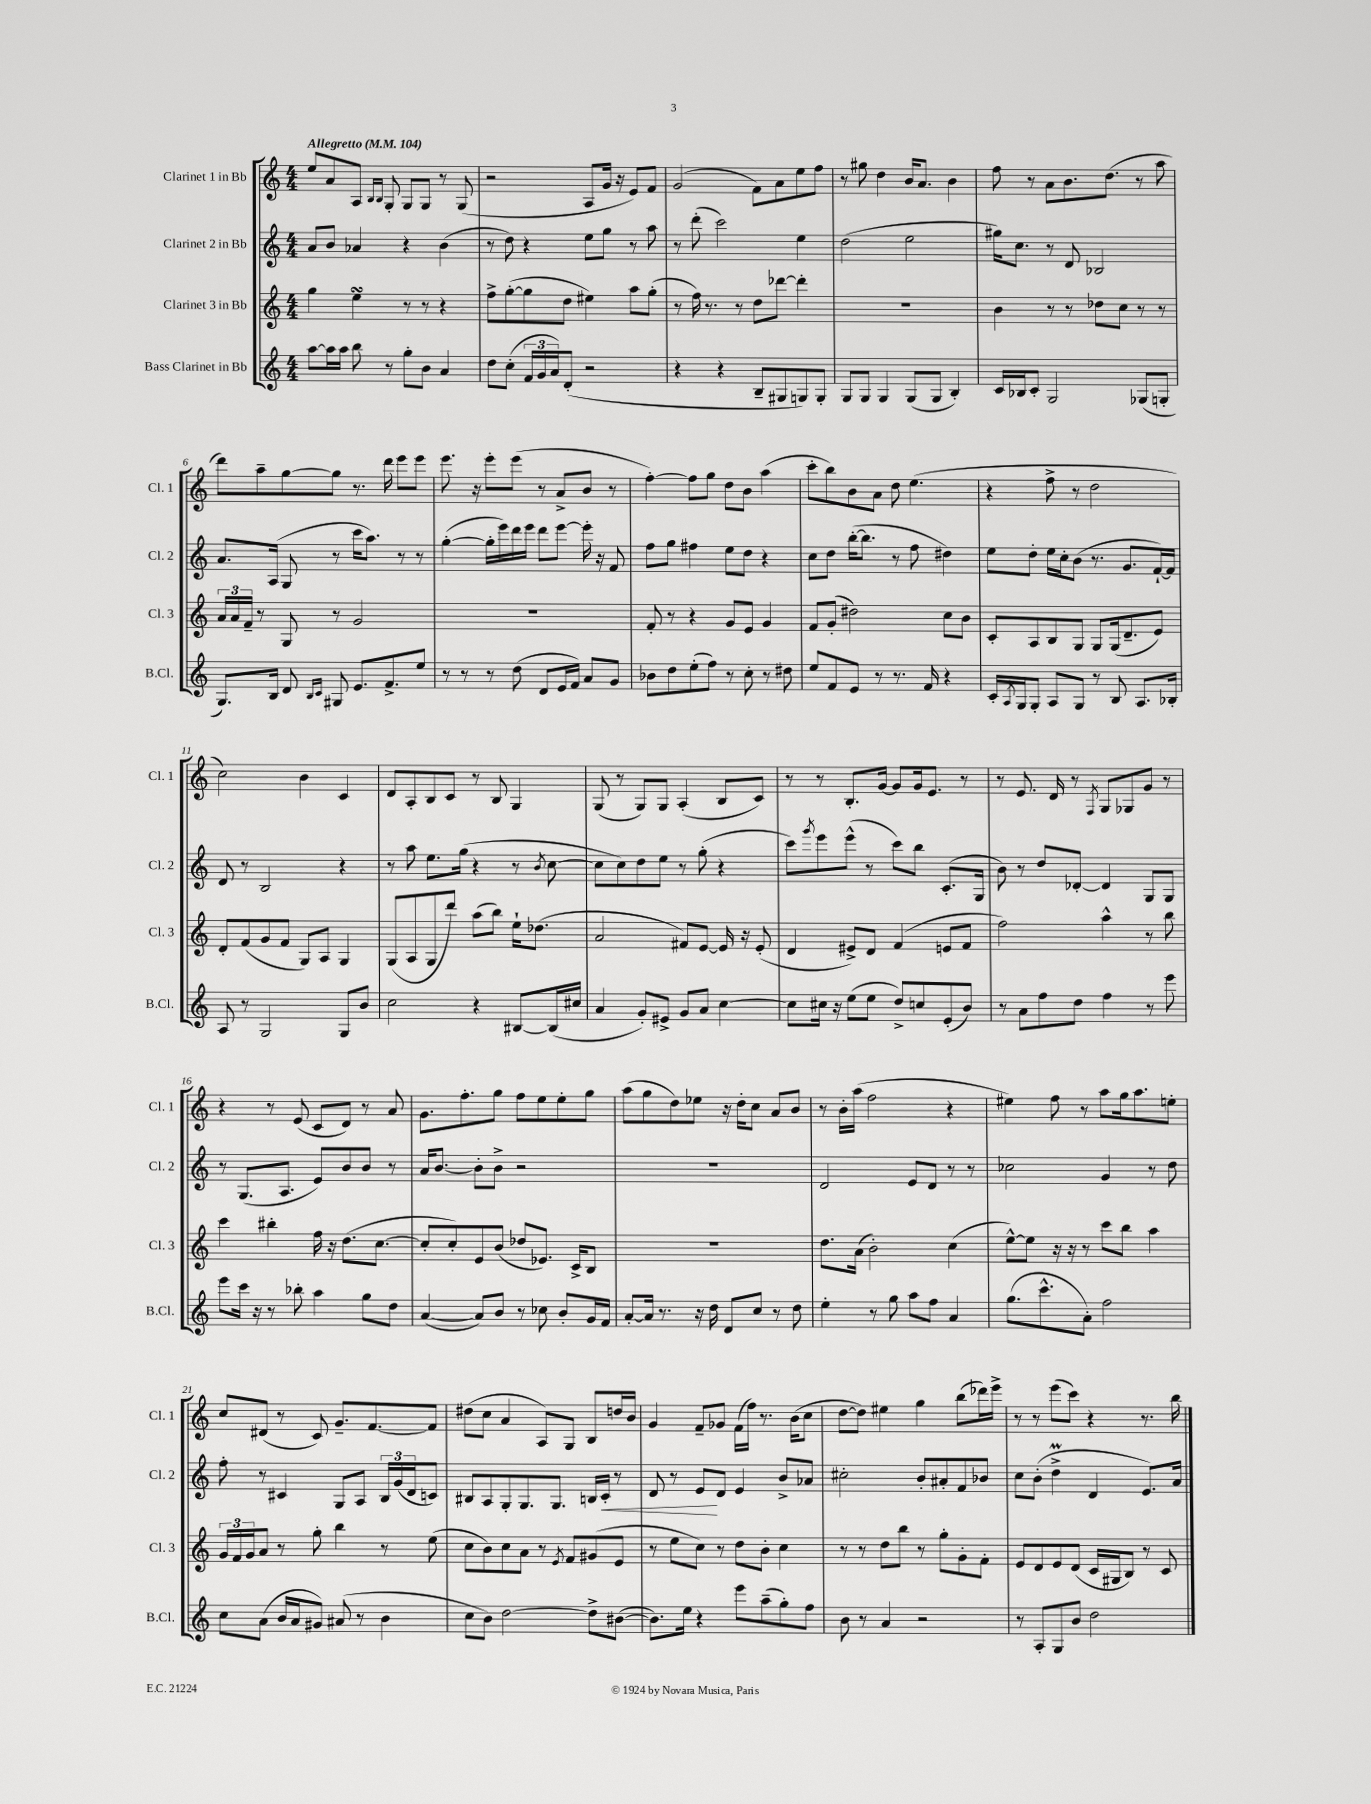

**kern	**kern	**kern	**kern
*staff4	*staff3	*staff2	*staff1
*clefG2	*clefG2	*clefG2	*clefG2
*k[]	*k[]	*k[]	*k[]
*M4/4	*M4/4	*M4/4	*M4/4
*MM104	*MM104	*MM104	*MM104
[8aa	4gg	8a	8ee
16aa]	.	8b	8a
16aa	.	.	.
8bb	4ee	4a-	8A
.	.	.	16qqB
.	.	.	16qqB
8r	.	.	8G'
8gg'	8r	4r	8G
8b	8r	.	8G
4a	4r	(4b	8r
.	.	.	(8G
=	=	=	=
8dd	8ff^	8r	2r
(8cc'	([8gg'	8dd)	.
24f	8gg]	4r	.
24g	.	.	.
24a)	.	.	.
(8d'	8dd	.	.
2r	4ee#)	8ee	8A
.	.	8gg	16g
.	.	.	16r
.	8aa	8r	8e)
.	(8gg'	8aa	8f
=	=	=	=
4r	8r	8r	(2g
.	16ff)	(8ddd'	.
.	8.r	.	.
4r	.	2ccc)	.
.	8r	.	.
8B~	8dd	.	8f)
8G#	[8ddd-	.	8a
8G)	4ddd-']	4ee	8ee
8G'	.	.	8ff
=	=	=	=
8G	1r	(2dd	8r
8G	.	.	8gg#
4G	.	.	4dd
(8G	.	2ee	16b
.	.	.	8.a
8G	.	.	.
4B')	.	.	4b
=	=	=	=
16c	4b	16gg#)	8ff
16B-	.	8.cc	.
8c'	.	.	8r
2G	8r	8r	8a
.	8r	8d	8.b
.	8dd-	2B-	.
.	.	.	(8.dd
.	8cc	.	.
(8G-	8r	.	8r
8G'	8r	.	8aa
=	=	=	=
8.G)	24a	8.a	8ddd)
.	24a	.	.
.	24f~	.	.
.	8r	.	8aa~
16B	.	(16A	.
8d	8G	8G	[8gg
16qqB	.	.	.
16qqc	.	.	.
8G#	8r	8r	8gg]
8.e	2g	16ccc	8.r
.	.	8.aa)	.
8.f^	.	.	16ddd
.	.	8r	8eee
8ee	.	8r	8eee
=	=	=	=
8r	1r	([4gg'	8.eee
8r	.	.	.
.	.	.	16r
8r	.	16gg']	8eee'
.	.	16eee)	.
(8dd	.	16ddd	(8eee
.	.	16eee	.
8d	.	8ddd	8r
16e	.	[8eee	8a^
16f)	.	.	.
8a	.	16eee']	8b
.	.	16r	.
8g	.	8f	8r
=	=	=	=
8b-	8f'	8ff	[4ff')
8dd	8r	8gg	.
(8ee'	4r	4ff#	8ff]
8ff)	.	.	8gg
8r	8g	8ee	8dd
8cc'	8e	8dd	8b
8r	4g	4r	(4aa
8dd#	.	.	.
=	=	=	=
8ee	8f	8cc	8ccc'
8f	(8g'	8dd	8bb)
8e	2dd#)	([16bb'	8b
.	.	8.bb]	.
8r	.	.	8a
8.r	.	8r	8dd
.	.	8ff	(4.ee
16f	.	.	.
4r	8cc	4dd#)	.
.	8b	.	.
=	=	=	=
16c'	8c'	8ee	4r
8qA	.	.	.
16G	.	.	.
8G'	8A	8dd'	.
8A	8B	16ee	8ff^
.	.	16cc'	.
8G	8G	(8b	8r
8r	8G	8.r	2dd
8B	(16G	.	.
.	8.d~	8.g	.
8.A	.	.	.
.	8e)	[16f`)	.
16B-'	.	16f]	.
=	=	=	=
8A	8d'	8d	2cc)
8r	(8f	8r	.
2G	8g	2B	.
.	8f	.	.
.	8G)	.	4b
.	8A	.	.
8G	4G	4r	4c
8b	.	.	.
=	=	=	=
2cc	(8G	8r	8d
.	8A	8aa	8A'
.	8G	8.ee	8B
.	8ddd)	.	8c
.	.	(16gg	.
4r	(8aa	4r	8r
.	8bb)	.	8B
[8B#	16ee`	8r	4G
.	(8.dd-	.	.
.	.	8qb	.
(16B#]	.	[8cc	.
16cc#	.	.	.
=	=	=	=
4a	2a	8cc]	(8G
.	.	8cc)	8r
8g')	.	8dd	8G)
8e#^	.	8ee	8G
8g	8f#)	8r	(4A'
8a	[8e	(8gg'	.
[4cc	16e]	4r	8B
.	16r	.	.
.	(8e'	.	8c)
=	=	=	=
8cc]	4d	8ccc)	8r
.	.	8qggg	.
16cc#	.	8eee	8r
16r	.	.	.
(8ee	8e#^)	(8eee^^	8.B'
8ee	8d	8r	.
.	.	.	[16g
8dd^)	(4f	8ccc)	8g]
8cc	.	8bb	16g
.	.	.	8.e
(8e'	8e	(8.c'	.
8b)	8f	.	8r
.	.	16G	.
=	=	=	=
8r	2ff)	8b)	8r
8a	.	8r	8.e
8ff	.	8dd	.
.	.	.	16d
8dd	.	[8d-'	8r
.	.	.	8qF
4ff	4aa^^	4d-]	8G
.	.	.	8G-
8r	8r	8G	8g
8eee	8bb	8G	8r
=	=	=	=
8eee	4ccc	8r	4r
16ccc	.	(8.G	.
16r	.	.	.
8r	4bb#'	.	8r
.	.	8.A	.
8bb-'	.	.	(8e
4aa	16ff	8e)	8c
.	16r	.	.
.	(8.dd	8b	8d)
8gg	.	8b	8r
.	[8.cc	.	.
8dd	.	8r	8a
=	=	=	=
([4a	8cc']	16a	8.g
.	.	[8.b	.
.	8cc')	.	.
.	.	.	8.ff'
8a])	8e	8b']	.
8b	(8b	8b^	8gg
8r	8dd-	2r	8ff
8cc-	8.e-)	.	8ee
8b'	.	.	8ee'
.	16c^	.	.
16g	8B	.	8gg
16f	.	.	.
=	=	=	=
[8a'	1r	1r	(8aa
16a]	.	.	8gg
8.r	.	.	.
.	.	.	8dd)
16r	.	.	8ee-
16dd	.	.	.
8d	.	.	16r
.	.	.	16dd'
8cc	.	.	8cc
8r	.	.	8a
8dd	.	.	8b
=	=	=	=
4ee'	8.dd	2d	8r
.	.	.	16b'
.	(16a	.	(16aa
8r	2b')	.	2ff
8gg	.	.	.
8aa	.	8e	.
8ff	.	8d	.
4a	(4cc	8r	4r
.	.	8r	.
=	=	=	=
(8.gg	[8ee^^)	2cc-	4ee#)
.	8ee]	.	.
8.ccc^^	.	.	.
.	16r	.	8ff
.	16r	.	.
8a')	8r	.	8r
2ff	8ccc	4g	8aa
.	8bb	.	16gg
.	.	.	8.aa
.	4aa	8r	.
.	.	8dd	8ee'
=	=	=	=
8cc	24g	8ff'	8cc
.	24f	.	.
.	24g	.	.
(8a	8a	8r	(8d#
16b	8r	4c#	8r
16a	.	.	.
8g#)	8gg'	.	8c)
(8a#	4bb	8G	8.g~
8r	.	8A	.
.	.	.	[8.f
4b	8r	24B	.
.	.	(24g	.
.	.	24d	.
.	(8ee	8c)	8f]
=	=	=	=
8cc	8cc	8B#	(8dd#
8b)	8b)	8A	8cc
[2dd	8cc	8G'	4a
.	8a	8.G	.
.	8r	.	8A)
.	.	8.G	.
.	8qe	.	.
.	8f	.	8G
8dd^]	(8g#	16B	8B
.	.	16c'	.
([8b#	8e	8r	16dd
.	.	.	16b
=	=	=	=
8.b#])	8r	8d	4g
.	8ee	8r	.
16ee	.	.	.
4r	8cc)	8e	8f~
.	8r	8d	8g-
8eee	8dd	4e	(16f
.	.	.	16ff)
(8aa~	8b'	.	8.r
8gg')	4cc	8b^	.
.	.	.	(16b
8ff	.	8a-	8cc
=	=	=	=
8b	8r	2cc#'	[8dd
8r	8r	.	8dd])
4a	8dd	.	4ee#
.	8bb	.	.
2r	8r	8b'	4gg
.	8gg'	8a#'	.
.	8g'	8f	(8bb
.	8f'	8b-	16ddd-)
.	.	.	16eee^
=	=	=	=
8r	8e	8cc	8r
8A'	8d	(8b'	8r
8G	8e	4dd^	(8eee
8b	(8d	.	8ccc)
2dd	16c	4d	4r
.	16G#	.	.
.	8B)	.	.
.	8r	8.e)	8.r
.	8c	.	.
.	.	16a	16bb
==	==	==	==
*-	*-	*-	*-
